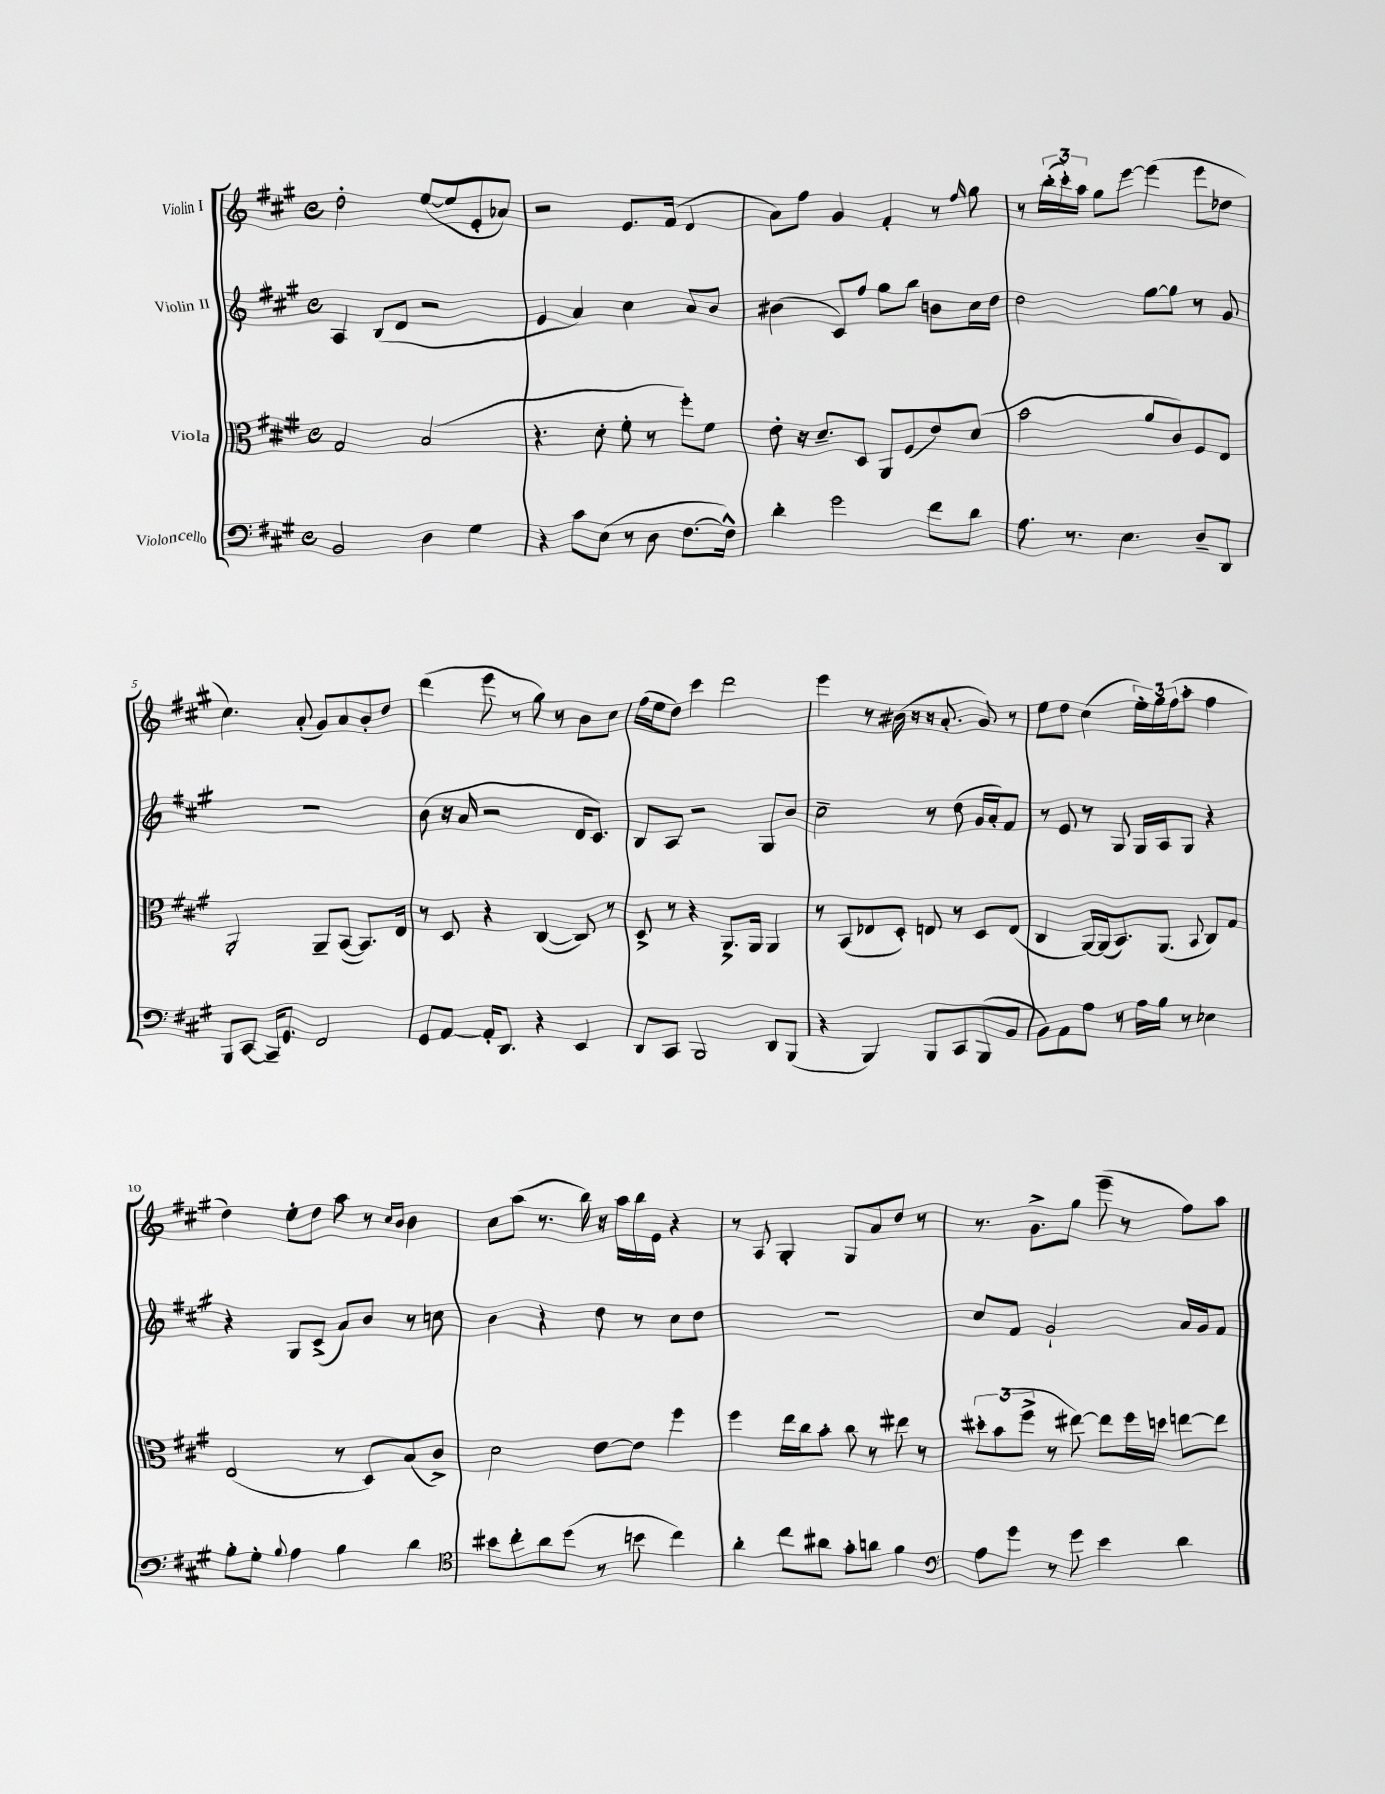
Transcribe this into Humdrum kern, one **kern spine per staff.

**kern	**kern	**kern	**kern
*staff4	*staff3	*staff2	*staff1
*clefF4	*clefC3	*clefG2	*clefG2
*k[f#c#g#]	*k[f#c#g#]	*k[f#c#g#]	*k[f#c#g#]
*M4/4	*M4/4	*M4/4	*M4/4
*met(c)	*met(c)	*met(c)	*met(c)
2BB	2G#	4A	2dd'
.	.	(8B	.
.	.	8d	.
4D	(2B	2r	([8ee
.	.	.	8ee]
4G#	.	.	8e'
.	.	.	8a-)
=	=	=	=
4r	4.r	4e	2r
8c#	.	4a)	.
(8E	8d'	.	.
8r	8f#'	4cc#	8.e
8D	8r	.	.
.	.	.	(16f#
[8.F#	8ff#')	8a	4d
.	8f#	8b	.
16F#^^])	.	.	.
=	=	=	=
4d'	8e'	(4b#	8a)
.	16r	.	8ff#
.	8.d~	.	.
2g#	.	8c#)	4g#
.	8D	8ff#	.
.	8AA	8gg#	4f#'
.	(8F#	8bb	.
8f#	8e)	8b	8r
.	.	.	16qqff#
8d	(8d	16cc#	8gg#
.	.	16dd	.
=	=	=	=
8.A	2b	2dd	8r
.	.	.	(24bb'
.	.	.	24ccc#')
8.r	.	.	.
.	.	.	24aa
.	.	.	8gg#
4.E	.	.	[8eee
.	8a	[8gg#	(4eee]
.	8c#)	8gg#]	.
8D~	8F#	8r	8eee
8DD	8E	8g#	8dd-
=	=	=	=
8BBB	2AA'	1r	4.cc#)
[8CC#	.	.	.
16CC#~]	.	.	.
8.GG#	.	.	.
.	.	.	(8a'
2FF#	8AA~	.	8g#)
.	([8BB	.	8a
.	8.BB])	.	8b'
.	.	.	8dd
.	16E	.	.
=	=	=	=
8GG#	8r	(8b	(4ddd
[8AA	8D	16r	.
.	.	16a	.
16AA']	4r	2r	8eee
8.DD	.	.	.
.	.	.	8r
4r	([4C#	.	8gg#)
.	.	.	8r
4EE	8C#])	16d	8b
.	.	8.c#)	.
.	8r	.	8cc#
=	=	=	=
8DD	8D^	8B	(16ff#
.	.	.	16ee
8CC#	8r	8A	8dd)
2BBB	4r	2r	4ccc#
.	8.AA^	.	2ddd
.	16AA	.	.
8DD	4AA	8G#	.
(8BBB	.	8b	.
=	=	=	=
4r	8r	2cc#~	4eee
.	(8BB	.	.
4BBB)	8E-	.	8r
.	8D')	.	(16b#
.	.	.	16r
8BBB	8E	8r	16r
.	.	.	8.a'
8CC#	8r	(8dd	.
(8BBB	8D	16g#	8g#)
.	.	16a')	.
8BB	(8E	8f#	8r
=	=	=	=
8BB)	4C#	8r	8ee
8AA	.	8e	8dd
8A	[16AA)	8r	(4cc#
.	(16AA]	.	.
8r	8.BB)	8G#	.
16A	.	16G#	24ee')
.	.	.	24gg#
16B	(8.AA	16A	.
.	.	.	(24ff#
8r	.	8G#	8aa'
.	8qqBB	.	.
4E-	8C#)	4r	4ff#
.	8G#	.	.
=	=	=	=
8B'	(2E	4r	4dd)
8G#'	.	.	.
8qqB	.	.	.
4A	.	8G#	8ee'
.	.	(8c#^	8dd
4B	8r	8a)	8aa
.	8D)	8b	8r
.	.	.	16qqcc#
.	.	.	16qqb
4d	(8B	8r	4b
.	8c#^)	8cc	.
=	=	=	=
*clefC4	*	*	*
8b#	2d	4b	8cc#
8cc#'	.	.	(8aa
8a	.	4r	8.r
(8dd	.	.	.
.	.	.	16bb)
8r	[8e	8dd	16r
.	.	.	16aa
8b	8e]	8r	16bb
.	.	.	16e
4cc#)	4ff#	8cc#	4r
.	.	8dd	.
=	=	=	=
4a'	4ff#	1r	8r
.	.	.	8A
8cc#	16ee	.	4G#'
.	16cc#	.	.
8a#	8b'	.	.
8g#'	8cc#	.	8G#
8a	8r	.	8a
4f#	8ee#	.	8dd
.	8r	.	8r
=	=	=	=
*clefF4	*	*	*
8A	12dd#'	8cc#	8.r
.	(12b	.	.
8g#	.	8f#	.
.	12ff#^	.	.
.	.	.	8.g#^
8r	8r	2g#`	.
8g#	[8ee#)	.	8gg#
4e	8ee#]	.	(8eee~
.	16ff#	.	8r
.	16dd	.	.
4d	[8ee	16a	8ff#)
.	.	16g#	.
.	8ee]	8f#	8aa
==	==	==	==
*-	*-	*-	*-
